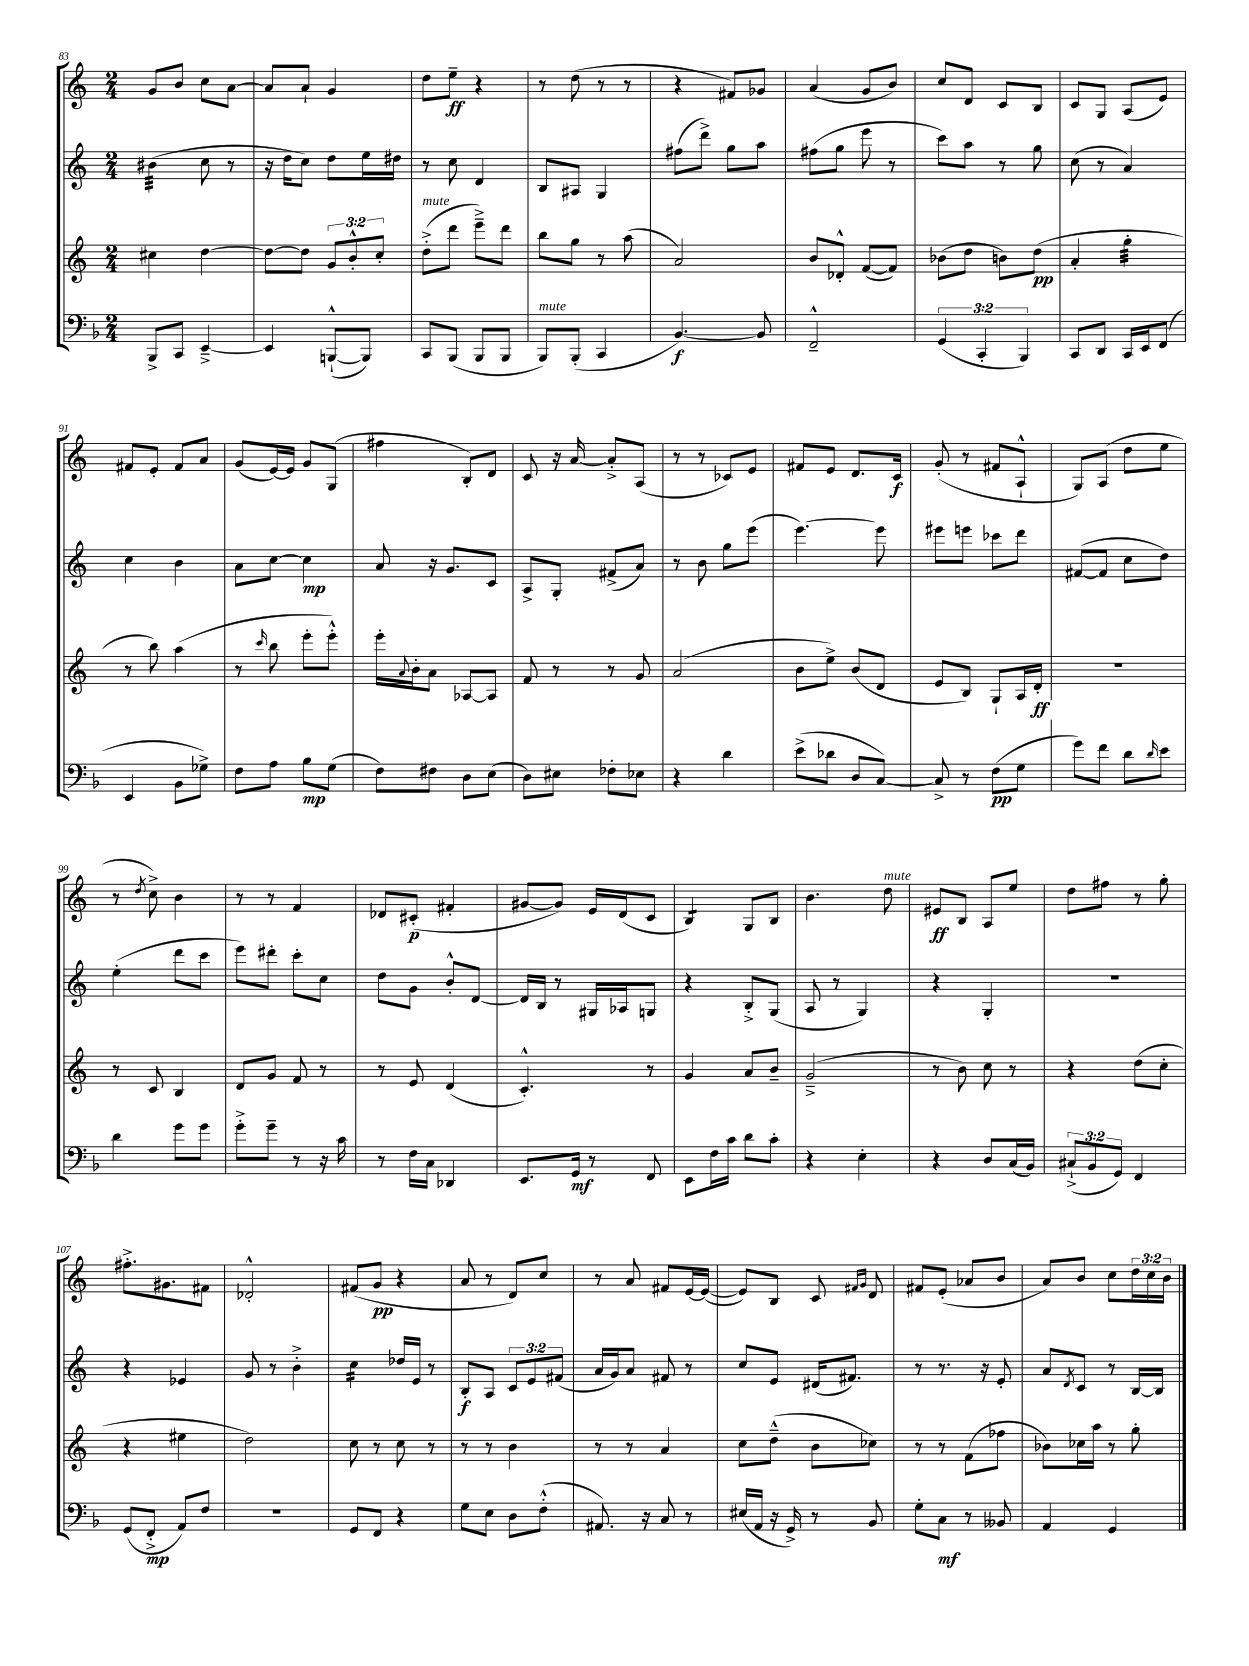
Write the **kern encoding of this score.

**kern	**kern	**kern	**kern
*staff4	*staff3	*staff2	*staff1
*clefF4	*clefG2	*clefG2	*clefG2
*k[b-]	*k[]	*k[]	*k[]
*M2/4	*M2/4	*M2/4	*M2/4
8BBB-^	4cc#	(4b#	8g
8CC	.	.	8b
[4EE~^	[4dd	8cc	8cc
.	.	8r	[8a
=	=	=	=
4EE]	8dd_	16r	8a]
.	.	16dd	.
.	8dd]	8cc)	8a`
([8BBB`^^	12g	8dd	4g
.	12b'^^	.	.
8BBB])	.	16ee	.
.	12cc'	.	.
.	.	16dd#	.
=	=	=	=
8CC	(8dd'^	8r	8dd
(8BBB-	8ddd	8cc	8ee~
8BBB-	8eee~^)	4d	4r
8BBB-	8ddd	.	.
=	=	=	=
8BBB-)	8bb	8B	8r
(8BBB-'	8gg	8A#	(8dd
4CC	8r	4G	8r
.	(8aa	.	8r
=	=	=	=
[4.BB-)	2a)	(8ff#	4r
.	.	8ddd^)	.
.	.	8gg	8f#)
8BB-]	.	8aa	8g-
=	=	=	=
2FF~^^	8b	(8ff#	(4a
.	8d-'^^	8gg	.
.	([8f	8eee	8g
.	8f])	8r	8b)
=	=	=	=
(6GG	(8b-	8ccc)	8cc
.	8dd	8aa	8d
6CC'	.	.	.
.	8b)	8r	8c
6BBB-)	.	.	.
.	(8dd	8gg	8B
=	=	=	=
8CC	4a'	(8cc	8c
8DD	.	8r	8G
16CC	4gg'	4a)	(8A
16EE	.	.	.
(8FF	.	.	8e)
=	=	=	=
4EE	8r	4cc	8f#
.	8bb)	.	8e'
8BB-	(4aa	4b	8f#
8G-^)	.	.	8a
=	=	=	=
8F	8r	8a	(8g
.	16qqccc	.	.
8A	8bb	[8cc	[16e)
.	.	.	16e]
8B-	8eee'	4cc]	8g
(8G	8eee'^^)	.	(8G
=	=	=	=
8F)	16eee'	8a	4ff#
.	8qqa	.	.
.	16b'	.	.
8F#	8a	16r	.
.	.	8.g	.
8D	[8A-	.	8B')
(8E	8A-]	8c	8d
=	=	=	=
8D)	8f	8A^	8c
8E#	8r	8G'	16r
.	.	.	[16a
8F-'	8r	(8f#^	8a'^]
8E-	8g	8a)	(8A
=	=	=	=
4r	(2a	8r	8r
.	.	8b	8r
4d	.	8gg	8c-)
.	.	(8eee	8e
=	=	=	=
(8e^	8b	[4.eee)	8f#
8d-	8ee^)	.	8e
8D	(8b	.	8.d
[8C)	8d	8eee]	.
.	.	.	16c
=	=	=	=
8C^]	8e	8eee#	(8g'
8r	8B)	8eee	8r
(8F	8G`	8ccc-	8f#
8G	16A	8ddd	8A`^^
.	16d'	.	.
=	=	=	=
8g)	2r	([8f#	8G)
8f	.	8f#]	(8A
8d	.	8cc	8dd
16qqd	.	.	.
8e	.	8dd)	8ee
=	=	=	=
4d	8r	(4ee'	8r
.	.	.	8qdd
.	8c	.	8cc^)
8g	4B	8ddd	4b
8g	.	8ccc	.
=	=	=	=
8g'^	8d	8eee)	8r
8g~	8g	8ddd#'	8r
8r	8f	8ccc'	4f
16r	8r	8cc	.
16c	.	.	.
=	=	=	=
8r	8r	8dd	8d-
16F	8e	8g	(8c#'
16C	.	.	.
4DD-	(4d	8b'^^	4f#'
.	.	[8d	.
=	=	=	=
8.EE	4.c'^^)	16d]	[8g#
.	.	16B	.
.	.	8r	8g#])
16GG	.	.	.
8r	.	16G#	16e
.	.	16A-	(16d
8FF	8r	8G	8c
=	=	=	=
8EE	4g	4r	4B)
16F	.	.	.
16c	.	.	.
8d	8a	8B'^	8G
8c'	8b~	(8G	8B
=	=	=	=
4r	(2g~^	8A	4.b
.	.	8r	.
4E'	.	4G)	.
.	.	.	8dd
=	=	=	=
4r	8r	4r	8e#
.	8b)	.	8B
8D	8cc	4G'	8A
(16C	8r	.	8ee
16BB-)	.	.	.
=	=	=	=
(12C#`^	4r	2r	8dd
12BB-	.	.	.
.	.	.	8ff#
12GG)	.	.	.
4FF	(8dd	.	8r
.	8cc'	.	8gg'
=	=	=	=
(8GG	4r	4r	8.ff#'^
8FF'^	.	.	.
.	.	.	8.g#
8AA)	4ee#	4e-	.
8F	.	.	8f#
=	=	=	=
2r	2dd)	8g	2d-'^^
.	.	8r	.
.	.	4b'^	.
=	=	=	=
8GG	8cc	4cc	(8f#
8FF	8r	.	8g
4r	8cc	16dd-	4r
.	.	16e	.
.	8r	8r	.
=	=	=	=
8G	8r	8B'	8a
8E	8r	8A	8r
8D	4b	12c	8d)
.	.	12e	.
(8F'^^	.	.	8cc
.	.	(12f#	.
=	=	=	=
8.AA#)	8r	16a	8r
.	.	16g)	.
.	8r	8a	8a
16r	.	.	.
8C	4a	8f#	8f#
8r	.	8r	[16e
.	.	.	(16e_
=	=	=	=
(16E#	8cc	8cc	8e])
16AA	.	.	.
16r	(8dd~^^	8e	8B
16GG^)	.	.	.
8r	8b	(16d#	8c
.	.	8.f#)	.
.	.	.	16qqf#
.	.	.	16qqg
8BB-	8cc-)	.	8d
=	=	=	=
8G'	8r	8r	8f#
8C	8r	8.r	(8e'
8r	(8f	.	8a-
.	.	16r	.
8BB--	8ff-	8e'	8b
=	=	=	=
4AA	8b-)	8a	8a)
.	.	8qd	.
.	16cc-	8c	8b
.	16aa	.	.
4GG	8r	8r	8cc
.	8gg'	[16B	24dd
.	.	.	24cc
.	.	16B]	.
.	.	.	24b
==	==	==	==
*-	*-	*-	*-
